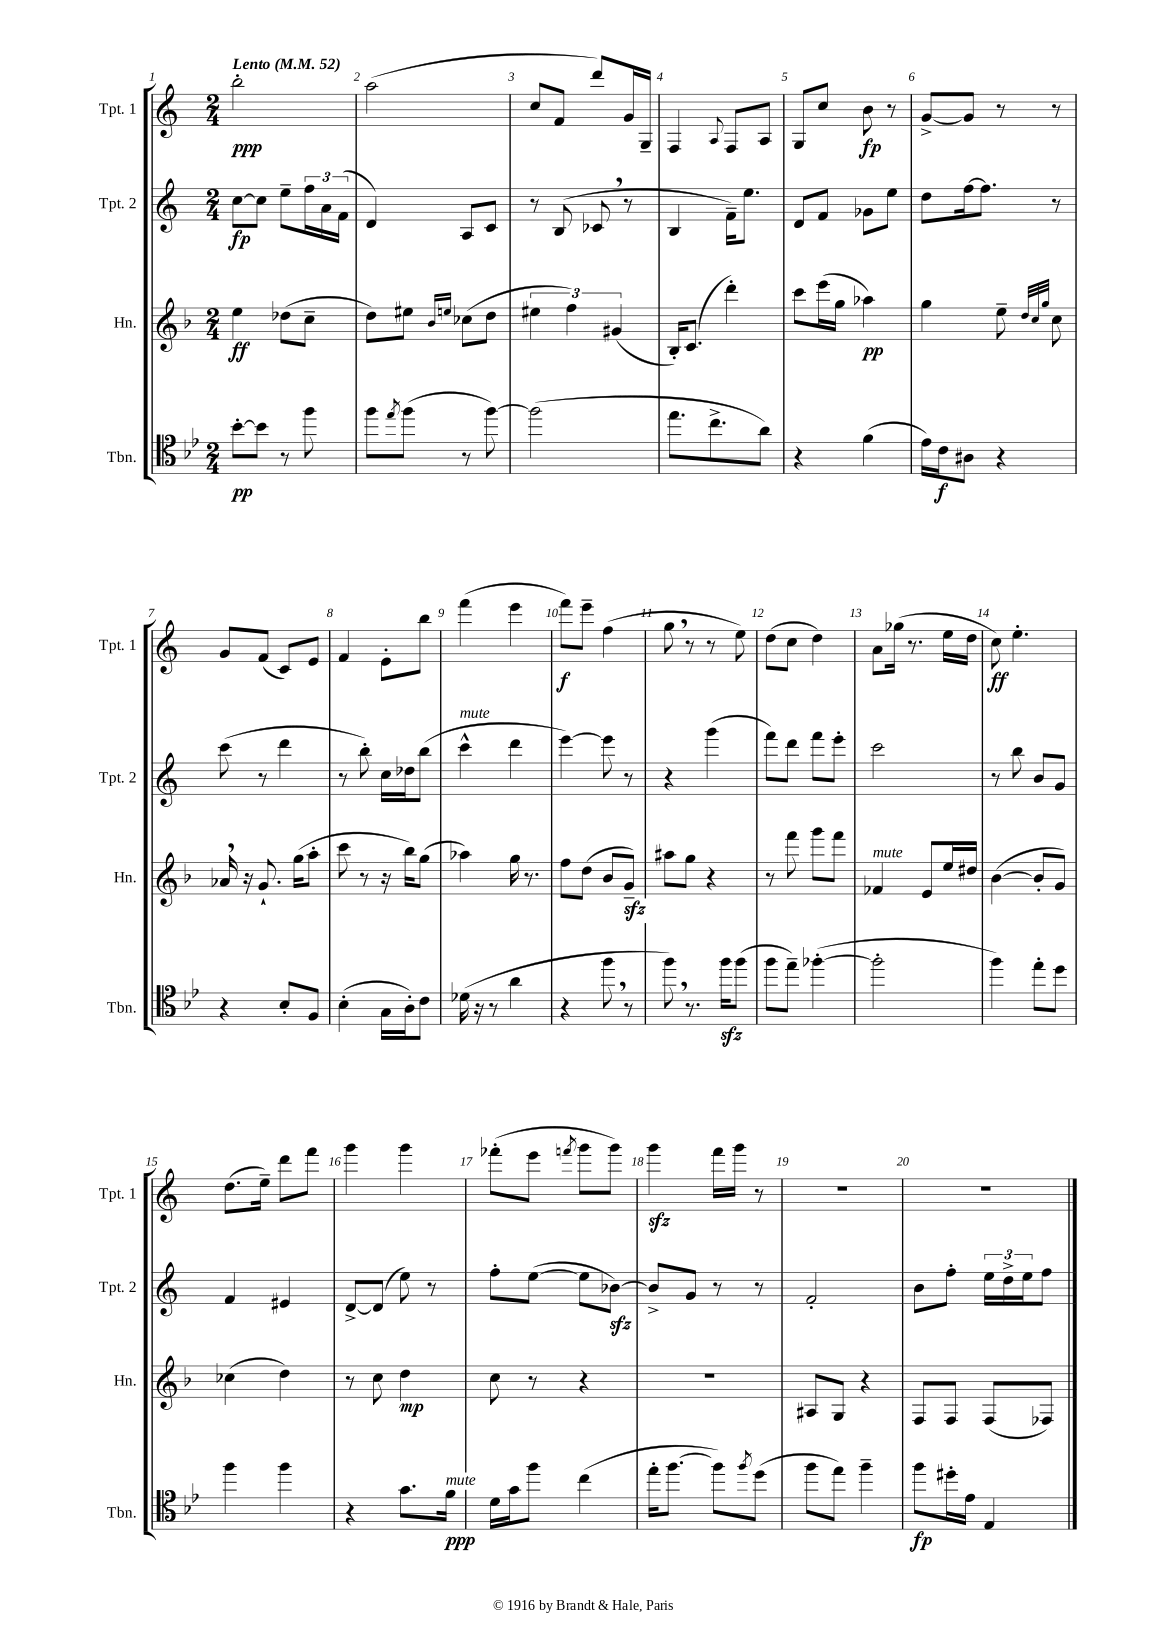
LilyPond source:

<<
\new StaffGroup <<
\new Staff = "s0" \with { instrumentName = "Tpt. 1" shortInstrumentName = "Tpt. 1" } {
    \clef treble \key c \major \numericTimeSignature \time 2/4 \tempo "Lento" 4 = 52
    b''2-.\ppp |
    a''2( |
    c''8 f'8 d'''8) g'16 g16-- |
    f4 \appoggiatura { a8 } f8 a8 |
    g8 c''8 b'8\fp r8 |
    g'8~-> g'8 r8 r8 |
    g'8 f'8( c'8) e'8 |
    f'4 e'8-. b''8 |
    f'''4( e'''4 |
    f'''8\f) e'''8-- f''4( |
    g''8 \breathe r8 r8 e''8) |
    d''8( c''8 d''4) |
    a'8 ges''16( r8. e''16 d''16 |
    c''8\ff) e''4.-. |
    d''8.( e''16--) d'''8 f'''8 |
    g'''4 g'''4 |
    fes'''8-.( e'''8 \acciaccatura { f'''8 } g'''8 g'''8) |
    g'''4\sfz f'''16 g'''16 r8 |
    r2 |
    R2 \bar "|." |
}
\new Staff = "s1" \with { instrumentName = "Tpt. 2" shortInstrumentName = "Tpt. 2" } {
    \clef treble \key c \major \numericTimeSignature \time 2/4
    c''8~\fp c''8 e''8-- \tuplet 3/2 { f''16 a'16 f'16( } |
    d'4) a8 c'8 |
    r8 b8( ces'8 \breathe r8 |
    b4 f'16--) e''8. |
    d'8 f'8 ges'8 e''8 |
    d''8 f''16~ f''8. r8 |
    c'''8( r8 d'''4 |
    r8 b''8-.) c''16 des''16 b''8( |
    c'''4-^^\markup { \italic "mute" } d'''4 |
    e'''4~) e'''8 r8 |
    r4 g'''4( |
    f'''8) d'''8 f'''8 e'''8-. |
    c'''2 |
    r8 b''8 b'8 g'8 |
    f'4 eis'4 |
    d'8~-> d'8( e''8) r8 |
    f''8-. e''8~( e''8 bes'8~\sfz) |
    bes'8-> g'8 r8 r8 |
    f'2-. |
    b'8 f''8-. \tuplet 3/2 { e''16 d''16-> e''16 } f''8 \bar "|." |
}
\new Staff = "s2" \with { instrumentName = "Hn." shortInstrumentName = "Hn." } {
    \clef treble \key f \major \numericTimeSignature \time 2/4
    e''4\ff des''8( c''8-- |
    d''8) eis''8 \grace { bes'16 e''16 } ces''8( d''8 |
    \tuplet 3/2 { eis''4 f''4) gis'4( } |
    bes16-.) c'8.( d'''4-.) |
    c'''8 e'''16( g''16 aes''4\pp) |
    g''4 e''8-- \grace { d''32 c''32 g''32 } c''8 |
    aes'16 \breathe r16 g'8.-! g''16( a''8-. |
    c'''8 r8 r16 bes''16) g''8( |
    aes''4) g''16 r8. |
    f''8 d''8( bes'8 g'8--\sfz) |
    ais''8 g''8 r4 |
    r8 f'''8 g'''8 f'''8 |
    fes'4^\markup { \italic "mute" } e'8 e''16 dis''16 |
    bes'4~( bes'8-. g'8) |
    ces''4( d''4) |
    r8 c''8 d''4\mp |
    c''8 r8 r4 |
    R2 |
    ais8 g8 r4 |
    f8 f8 f8( fes8) \bar "|." |
}
\new Staff = "s3" \with { instrumentName = "Tbn." shortInstrumentName = "Tbn." } {
    \clef tenor \key bes \major \numericTimeSignature \time 2/4
    bes'8~-.\pp bes'8 r8 f''8 |
    f''8 \acciaccatura { ees''8 } f''8( r8 f''8~) |
    f''2( |
    ees''8. c''8.-> a'8) |
    r4 f'4( |
    ees'16) c'16\f ais8 r4 |
    r4 bes8-. f8 |
    bes4-.( g16 a16-.) c'8 |
    des'16( r16 r8 a'4 |
    r4 f''8 \breathe r8 |
    f''8) \breathe r8. f''16\sfz f''8( |
    f''8 ees''8--) fes''4~-.( |
    fes''2-. |
    f''4) ees''8-. d''8 |
    f''4 f''4 |
    r4 g'8. f'16\ppp^\markup { \italic "mute" } |
    d'16 g'16 f''8 c''4( |
    ees''16-. f''8.~ f''8) \acciaccatura { f''8 } d''8( |
    f''8 ees''8) f''4-- |
    f''8\fp dis''16-. ees'16 ees4 \bar "|." |
}
>>
>>
\layout { \context { \Score \override BarNumber.break-visibility = ##(#f #t #t) barNumberVisibility = #all-bar-numbers-visible } }
